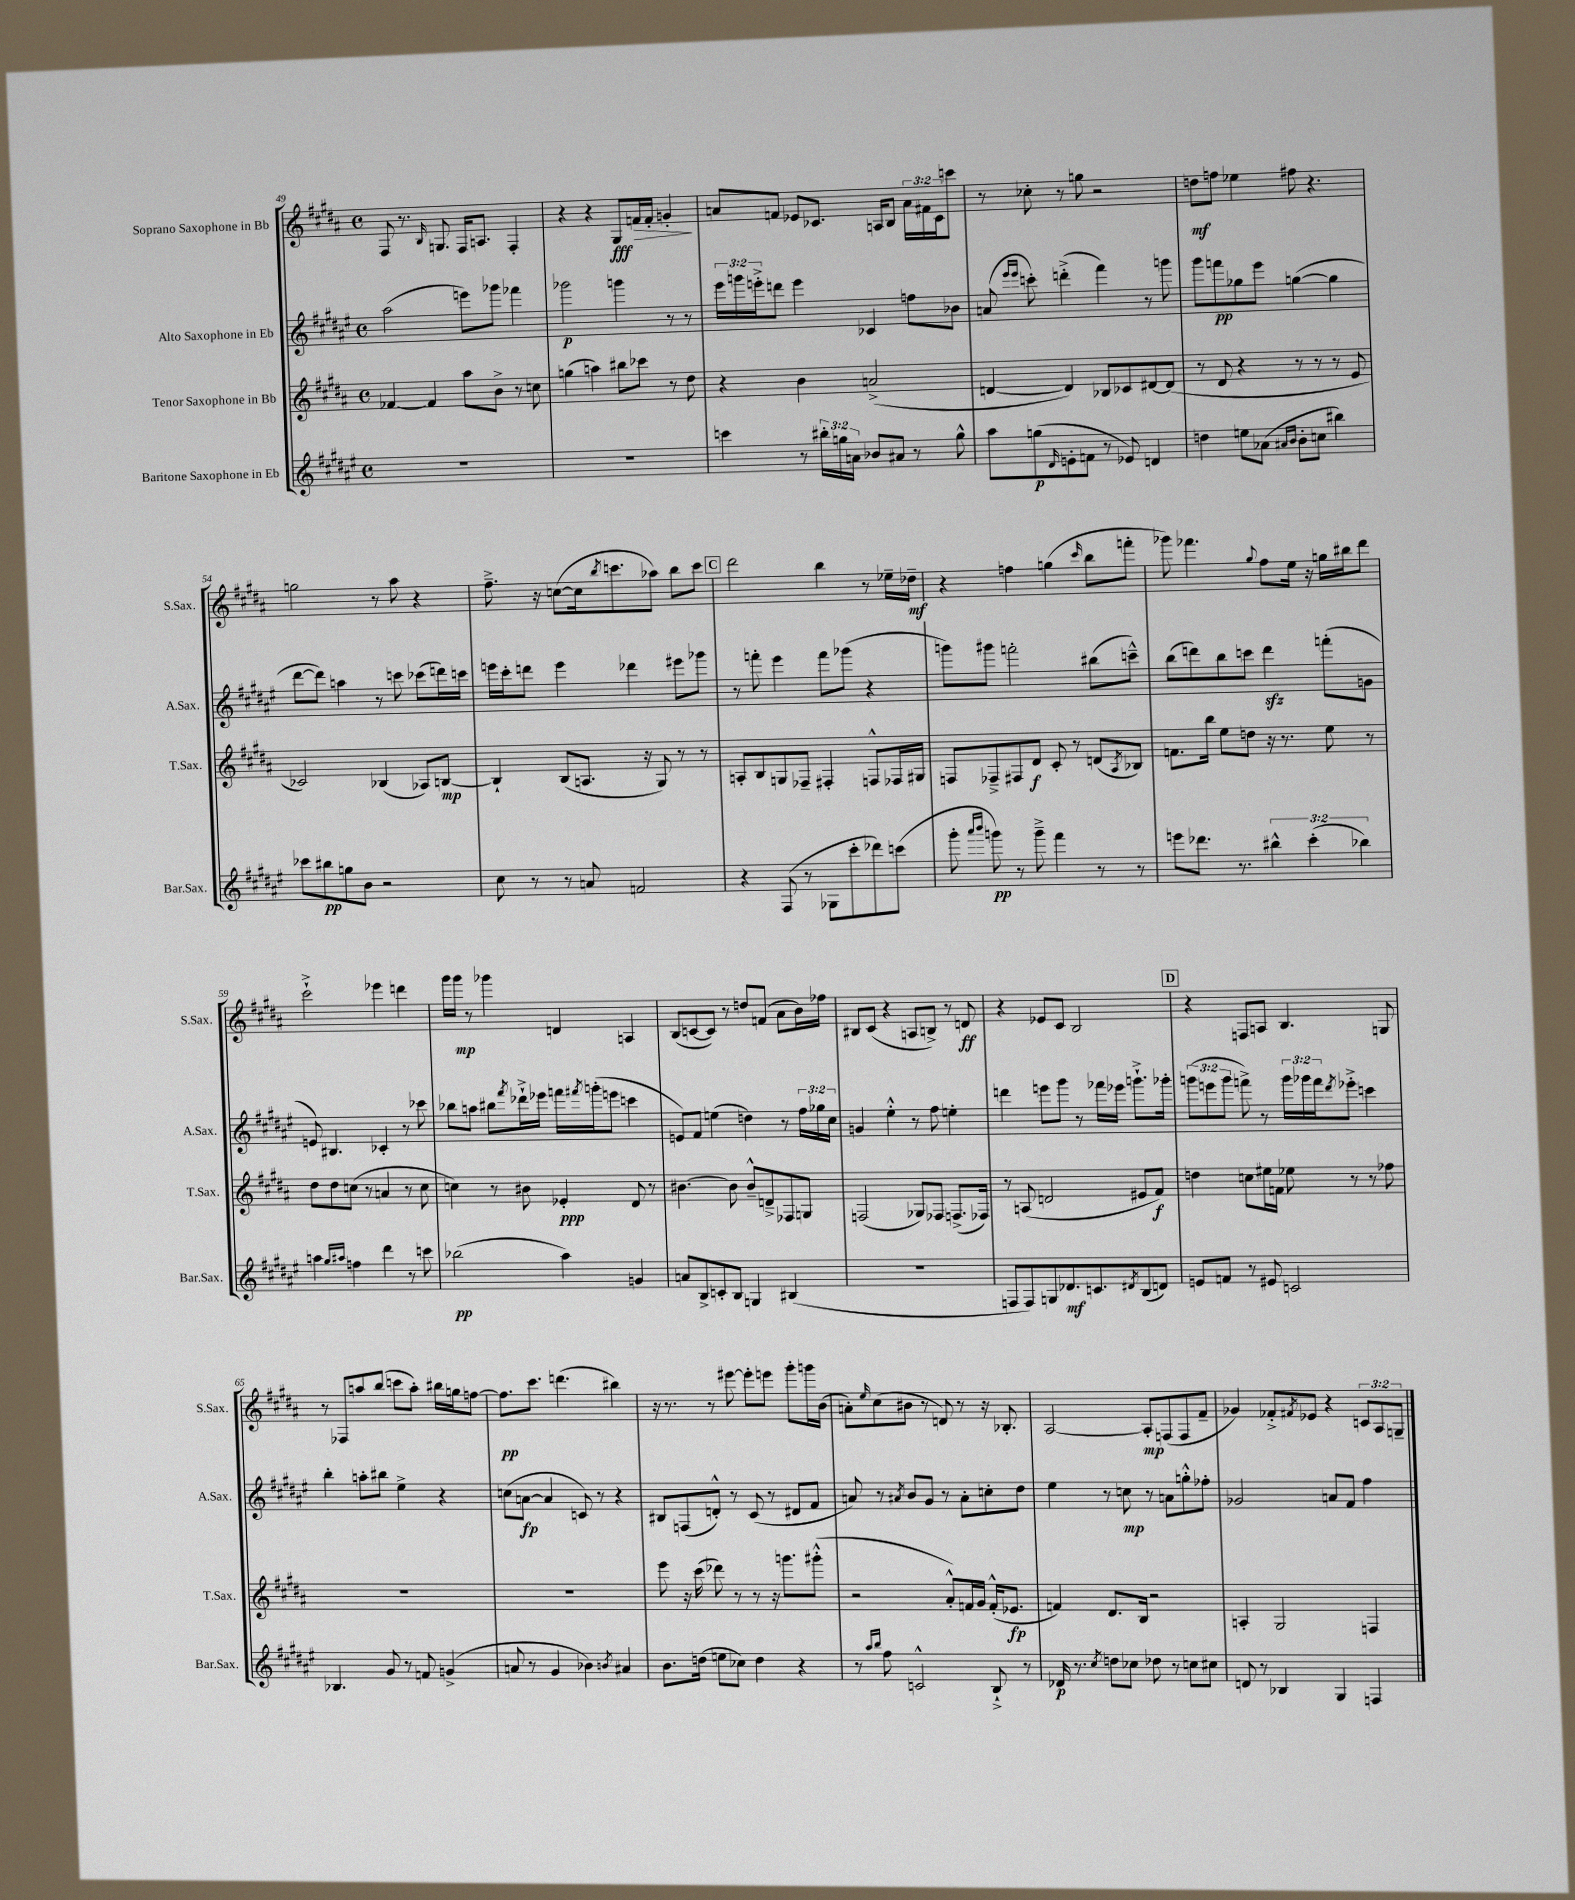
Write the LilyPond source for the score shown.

<<
\new StaffGroup <<
\new Staff = "s0" \with { instrumentName = "Soprano Saxophone in Bb" shortInstrumentName = "S.Sax." } {
    \clef treble \key b \major \defaultTimeSignature \time 4/4 \override Staff.TupletNumber.text = #tuplet-number::calc-fraction-text
    fis8 r8. \grace { b16 } g8. fis16 a8. fis4-. |
    r4 r4 gis8\fff\> f'16 f'16-. g'4-.\! |
    a'8 f'8 ees'8 ces'8. a16 b8 \tuplet 3/2 { a'16 fis'16 ces'16 } c'''8 |
    r8 ces''8-. r8 g''8 r2 |
    d''8\mf f''8 ees''4 fis''8 r4. |
    g''2 r8 ais''8 r4 |
    fis''8.---> r16 c''8~( c''16 \acciaccatura { b''8 } c'''8. aes''8) b''8 c'''8 |
    \mark \markup { \box "C" } dis'''2 b''4 r8 ees''16-- des''16--\mf |
    r4 f''4 g''4( \grace { cis'''16 } b''8 f'''8-. |
    ges'''8) fes'''4. \appoggiatura { gis''8 } fis''8 e''16 r16 g''16 bis''16 dis'''8 |
    cis'''2-!-> ees'''4 d'''4 |
    gis'''16 gis'''16\mp r8 ges'''4 d'4 a4 |
    b8( c'8~ c'8) r8 d''8 f'8( ais'8 b'16) fes''16 |
    bis8 cis'8( r4 a8 b8->) r8 d'8\ff |
    r4 ees'8 cis'8 b2 |
    \mark \markup { \box "D" } r4 f8 a8 b4. g8 |
    r8 fes8 a''8 b''8( c'''8 a''8-.) bis''16 g''16 f''8~ |
    f''8.\pp cis'''8. d'''4.( bis''4) |
    r16 r8. r8 eis'''8~ eis'''8-. e'''8 gis'''8-. g'''16 b'16( |
    a'8-.) \grace { e''16 } cis''8( bis'8 r8 d'8) r8 r16 bes8.-. |
    ais2~ ais8-.\mp f8( f8 fis'8-- |
    ges'4) fes'8-.-> \acciaccatura { fis'8 } ees'8 r4 \tuplet 3/2 { c'8 ais8 g8-- } \bar "|." |
}
\new Staff = "s1" \with { instrumentName = "Alto Saxophone in Eb" shortInstrumentName = "A.Sax." } {
    \clef treble \key fis \major \defaultTimeSignature \time 4/4 \override Staff.TupletNumber.text = #tuplet-number::calc-fraction-text
    ais''2( e'''8) ges'''8 fes'''4 |
    ges'''2\p g'''4 r8 r8 |
    \tuplet 3/2 { eis'''16 g'''16 e'''16-.-> } d'''8 e'''4 ces'4 f''8 bes'8 |
    a'8( \grace { eis'''16 eis'''16 } c'''8-.) d'''4-.->( fis'''4) r8 g'''8 |
    gis'''8 f'''8\pp ges''8 eis'''8 g''4~( g''4 |
    dis'''8~ dis'''8) a''4 r8 c'''8 ces'''8( d'''16) c'''16 |
    e'''16 cis'''16-. d'''8 e'''4 des'''4 eis'''8 ges'''8 |
    \mark \markup { \box "C" } r8 f'''8-. eis'''4 f'''8 ges'''8( r4 |
    g'''8) gis'''8 f'''2-. bis''8( c'''8---^) |
    b''8( d'''8) b''8 c'''8 d'''4\sfz f'''8-.( g'8 |
    e'8) bis4. ces'4-. r8 ces'''8 |
    bes''8 a''8 bis''8 \acciaccatura { fis'''8 } des'''16-!-> ees'''16 f'''16 \acciaccatura { fis'''8 } g'''16-.( e'''8 c'''4 |
    e'8) fis'8 e''4( d''4) r8 \tuplet 3/2 { fis''16 ges''16 cis''16 } |
    g'4 eis''4-.-^ r8 fis''8 e''4-. |
    d'''4 e'''8 gis'''8 r8 fes'''16 ees'''16 g'''8.-!-> ges'''16-. |
    \mark \markup { \box "D" } \tuplet 3/2 { g'''8( e'''8 g'''8 } f'''8->) r8 \tuplet 3/2 { g'''16 ges'''16 f'''16 } \acciaccatura { dis'''8 } ees'''8-.-> c'''4 |
    b''4-. a''8-. bis''8 eis''4-> r4 |
    c''8( a'8~\fp a'4 c'8) r8 r4 |
    bis8 f8( d'8-.-^) r8 cis'8( r8 dis'8 fis'8 |
    a'8) r8 \acciaccatura { ais'8 } b'8 gis'8 r8 ais'8-. c''8-. dis''8 |
    eis''4 r8 c''8\mp r8 a'8 g''8-.-^ fes''8-. |
    ges'2 a'8 fis'8 fis''4 \bar "|." |
}
\new Staff = "s2" \with { instrumentName = "Tenor Saxophone in Bb" shortInstrumentName = "T.Sax." } {
    \clef treble \key b \major \defaultTimeSignature \time 4/4
    fes'4~ fes'4 ais''8 b'8-> r8 c''8 |
    g''4( a''4) bis''8 ces'''8 r8 dis''8 |
    r4 b'4 a'2->( |
    d'4~ d'4) bes8 ces'8 dis'8~ dis'8( |
    r8 dis'8 r4 r8 r8 r8 e'8 |
    ces'2) bes4( aes8) b8~\mp |
    b4-! b8( a8. r16 gis8) r8 r8 |
    \mark \markup { \box "C" } a8-. b8 g8 fes8-- fis4-. f8-^ fes16 gis16 |
    f8 fes8---> fis8 dis'8\f cis'8-. r8 d'8( \acciaccatura { ais8 } bes8) |
    f'8. b''16 e''8 d''8 r16 r8. e''8 r8 |
    dis''8 dis''8 c''8( r8 a'4 r8 c''8 |
    c''4) r8 bis'8 ees'4-.\ppp dis'8 r8 |
    bis'4.~ bis'8 bis'8---^ d'8---> fes8 g8 |
    f2( ges8) fes8 f8.->( fes16) |
    r8 a8( d'2 eis'8 fis'8\f) |
    \mark \markup { \box "D" } d''4 c''8 eis''16 f'16 ees''8 r8 r8 fes''8 |
    R1 |
    R1 |
    e'''8 r16 cis'''16( des'''8) r8 r8 r16 g'''8. gis'''8-.-^( |
    r2 ais'8-.-^) f'16 gis'16 f'16-.-^( ees'8.\fp |
    f'4) dis'8. b16 r2 |
    a4-. gis2 f4 \bar "|." |
}
\new Staff = "s3" \with { instrumentName = "Baritone Saxophone in Eb" shortInstrumentName = "Bar.Sax." } {
    \clef treble \key fis \major \defaultTimeSignature \time 4/4 \override Staff.TupletNumber.text = #tuplet-number::calc-fraction-text
    R1 |
    R1 |
    c'''4 r8 \tuplet 3/2 { bis''16-. g''16 a'16 } bes'8 ais'8 r8 g''8-^ |
    ais''8 g''8\p( \grace { dis'16 } e'8-. f'8 r8 ees'8) d'4 |
    d''4 e''8 aes'8( \grace { ais'16 b'16 } b'8-. c''8 bis''4) |
    ces'''8 bis''8\pp g''8 b'8 r2 |
    cis''8 r8 r8 a'8 f'2 |
    \mark \markup { \box "C" } r4 fis8( r8 ges8 cis'''8-. des'''8) c'''8( |
    gis'''8-. \grace { ais'''16 b'''16 } g'''8\pp) r8 g'''8---> fis'''4 r8 r8 |
    e'''8 des'''8. r8. \tuplet 3/2 { bis''4-^ cis'''4-.( bes''4) } |
    a''4 \grace { gis''16 ais''16 } f''4 dis'''4 r8 c'''8 |
    bes''2\pp( ais''4) g'4 |
    a'8 b8-> c'8-. b8 g4 bis4( |
    R1 |
    f8 f8) g8 des'8.\mf c'8. \acciaccatura { dis'8 } b8( d'8) |
    \mark \markup { \box "D" } e'8 f'8 r8 eis'8 c'2 |
    bes4. gis'8 r8 f'8 g'4->( |
    a'8 r8 gis'4 bes'4) \acciaccatura { b'8 } ais'4 |
    b'8. d''16( e''8 ces''8) d''4 r4 |
    r8 \grace { ais''16 b''16 } fis''8 c'2-^ b8-!-> r8 |
    des'16\p r8. \acciaccatura { cis''8 } d''8 ces''8 des''8 r8 c''8 cis''8 |
    d'8 r8 bes4 gis4 f4 \bar "|." |
}
>>
>>
\layout { \context { \Score currentBarNumber = #49 } }
